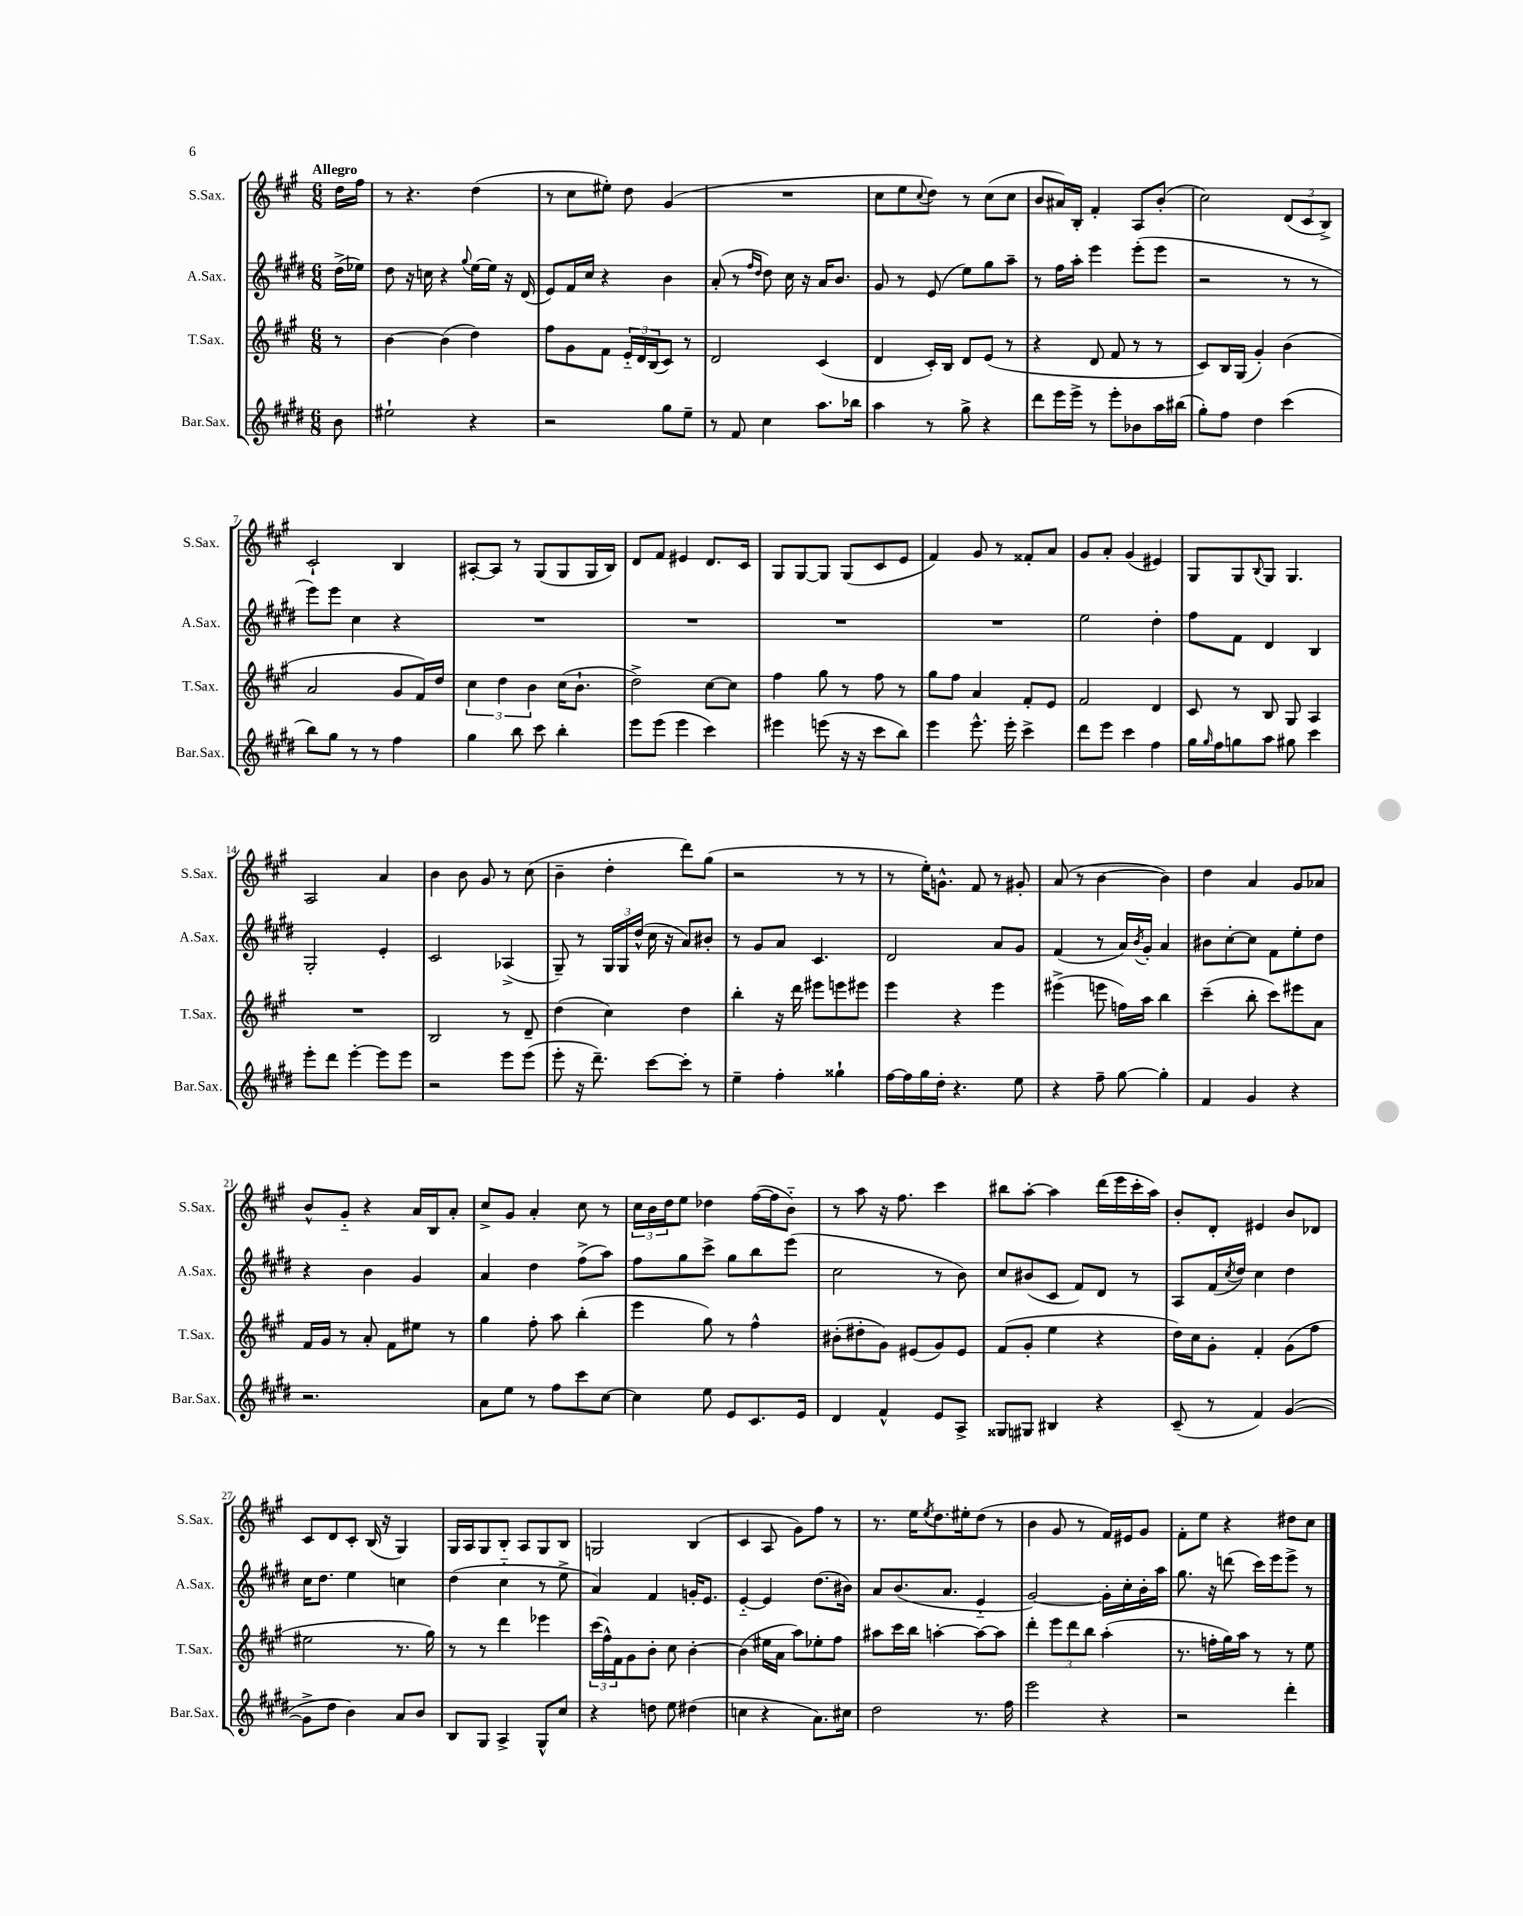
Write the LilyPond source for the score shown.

<<
\new StaffGroup <<
\new Staff = "s0" \with { instrumentName = "S.Sax." shortInstrumentName = "S.Sax." } {
    \clef treble \key a \major \numericTimeSignature \time 6/8 \partial 8 \tempo "Allegro"
    d''16 fis''16 |
    r8 r4. d''4( |
    r8 cis''8 eis''8-.) d''8 gis'4( |
    R2. |
    cis''8 e''8 \appoggiatura { cis''8 } d''8) r8 cis''8( cis''8 |
    b'8 ais'16) b16-. fis'4-. a8 b'8-.( |
    cis''2) \tuplet 3/2 { d'8( cis'8 b8->) } |
    cis'2-! b4 |
    ais8~-. ais8 r8 gis8( gis8 gis16 b16) |
    d'8 fis'8 eis'4 d'8. cis'16 |
    gis8 gis8~ gis8 gis8( cis'8 e'8 |
    fis'4) gis'8 r8 fisis'8-. a'8 |
    gis'8 a'8-. gis'4( eis'4) |
    gis8 gis8 \appoggiatura { b8 } gis8 gis4. |
    a2 a'4 |
    b'4 b'8 gis'8 r8 cis''8( |
    b'4-- d''4-. d'''8) gis''8( |
    r2 r8 r8 |
    r8 e''16-.) g'8.-^ fis'8 r8 gis'8-. |
    a'8( r8 b'4~ b'4) |
    d''4 a'4 gis'8 aes'8 |
    b'8-^ gis'8-_ r4 a'16 b16 a'8-. |
    cis''8-> gis'8 a'4-. cis''8 r8 |
    \tuplet 3/2 { cis''16 b'16 d''16 } e''8 des''4 fis''16~( fis''16 b'8-_) |
    r8 a''8 r16 fis''8. cis'''4 |
    bis''8 a''8~-. a''4 d'''16( e'''16 cis'''16-. a''16) |
    b'8-. d'8-. eis'4 b'8 des'8 |
    cis'8 d'8 cis'8-. b16( r16 gis4) |
    gis16 a16 gis8 b8-. a8 gis8 b8 |
    g2 b4( |
    cis'4 a8 gis'8) fis''8 r8 |
    r8. e''16 \acciaccatura { e''8 } d''8. eis''16-. d''8( r8 |
    b'4 gis'8 r8 fis'16) eis'16 gis'8 |
    fis'8-. e''8 r4 dis''8 cis''8 \bar "|." |
}
\new Staff = "s1" \with { instrumentName = "A.Sax." shortInstrumentName = "A.Sax." } {
    \clef treble \key e \major \numericTimeSignature \time 6/8 \partial 8
    dis''16->( ees''16) |
    dis''8 r16 c''16 r4 \appoggiatura { gis''8 } e''16~ e''16 r16 dis'16( |
    e'8) fis'16 cis''16 r4 b'4 |
    a'8-.( r8 \grace { fis''16 dis''16 } dis''8) cis''16 r16 a'16 b'8. |
    gis'8 r8 e'8( e''8) gis''8 a''8-- |
    r8 fis''16 a''16-. e'''4 e'''8-.( e'''8 |
    r2 r8 r8 |
    e'''8) e'''8 cis''4 r4 |
    R2. |
    R2. |
    R2. |
    R2. |
    e''2 dis''4-. |
    fis''8 fis'8 dis'4 b4 |
    gis2-. e'4-. |
    cis'2 aes4->( |
    gis8--) r8 \tuplet 3/2 { gis16 gis16 dis''16-^( } cis''16 r16 a'8) bis'8-. |
    r8 gis'8 a'8 cis'4. |
    dis'2 a'8 gis'8 |
    fis'4( r8 a'16) \acciaccatura { b'8 } gis'16-. a'4 |
    bis'8 cis''8~-. cis''8 fis'8 e''8-. dis''8 |
    r4 b'4 gis'4 |
    a'4 dis''4 fis''8->( a''8) |
    fis''8 gis''8 cis'''8-> gis''8 b''8 e'''8( |
    cis''2 r8 b'8) |
    cis''8 bis'8( cis'8 fis'8) dis'8 r8 |
    a8 fis'16( \acciaccatura { cis''8 } dis''16) cis''4 dis''4 |
    cis''16 dis''8. e''4 c''4 |
    dis''4( cis''4-_ r8 e''8-> |
    a'4) fis'4 g'16-. e'8. |
    e'4~-_ e'4 dis''8.( bis'16) |
    a'8 b'8.( a'8. e'4-_ |
    gis'2~) gis'16-. cis''16-. b'16-. a''16 |
    gis''8. r16 d'''8( cis'''16) e'''16 e'''8-> r8 \bar "|." |
}
\new Staff = "s2" \with { instrumentName = "T.Sax." shortInstrumentName = "T.Sax." } {
    \clef treble \key a \major \numericTimeSignature \time 6/8 \partial 8
    r8 |
    b'4~ b'4( d''4) |
    fis''8 gis'8 fis'8 \tuplet 3/2 { e'16-_ d'16 b16( } cis'8) r8 |
    d'2 cis'4( |
    d'4 cis'16-.) b16 d'8 e'8( r8 |
    r4 d'8 fis'8 r8 r8 |
    cis'8) b16 gis16( gis'4-.) b'4( |
    a'2 gis'8 fis'16) d''16 |
    \tuplet 3/2 { cis''4 d''4 b'4 } cis''16( b'8.-! |
    d''2->) cis''8~ cis''8 |
    fis''4 gis''8 r8 fis''8 r8 |
    gis''8 fis''8 a'4 fis'8-. e'8 |
    fis'2 d'4 |
    cis'8 r8 b8 gis8 a4 |
    R2. |
    b2 r8 d'8-- |
    d''4( cis''4) d''4 |
    b''4-. r16 d'''16 eis'''8 e'''8 eis'''8 |
    e'''4 r4 e'''4 |
    eis'''4->( e'''8 f''16) a''16 b''4 |
    cis'''4--( b''8-. cis'''8) eis'''8 a'8 |
    fis'16 gis'16 r8 a'8-. fis'8 eis''8 r8 |
    gis''4 fis''8-. a''8 b''4-.( |
    e'''4 gis''8) r8 fis''4-^ |
    bis'8-.( dis''8-. gis'8) eis'8( gis'8) eis'8 |
    fis'8( gis'8-. e''4 r4 |
    d''16) cis''16 gis'8-. fis'4-. gis'8( fis''8 |
    eis''2 r8. gis''16) |
    r8 r8 d'''4 ees'''4 |
    \tuplet 3/2 { cis'''16( fis''16-^) fis'16 } gis'8 b'8-. cis''8 b'4~-. |
    b'4( eis''16 a'16 a''8) ees''8-. fis''8 |
    ais''8 cis'''16 b''16 a''4~-. a''8~ a''8 |
    d'''4-. \tuplet 3/2 { e'''8 d'''8 b''8 } a''4-.( |
    r8. f''16-. gis''16) a''16 r8 r8 e''8 \bar "|." |
}
\new Staff = "s3" \with { instrumentName = "Bar.Sax." shortInstrumentName = "Bar.Sax." } {
    \clef treble \key e \major \numericTimeSignature \time 6/8 \partial 8
    b'8 |
    eis''2-! r4 |
    r2 gis''8 e''8-- |
    r8 fis'8 cis''4 a''8. bes''16 |
    a''4 r8 gis''8-> r4 |
    dis'''8 e'''16 e'''16-> r8 e'''8-. bes'8 a''16 bis''16( |
    gis''8-.) fis''8 dis''4 cis'''4( |
    b''8) gis''8 r8 r8 fis''4 |
    gis''4 b''8 cis'''8 b''4-. |
    e'''8 e'''8( e'''4 cis'''4) |
    eis'''4 e'''8( r16 r16 cis'''8 b''8) |
    e'''4 e'''8.-^ e'''16-. cis'''4-> |
    dis'''8 e'''8 cis'''4 fis''4 |
    gis''16 \grace { gis''16 } fis''16 g''8 a''8 gis''8 cis'''4 |
    e'''8-. dis'''8 e'''4~-. e'''8 e'''8 |
    r2 e'''8 e'''8( |
    e'''8-. r16 dis'''8.--) cis'''8~ cis'''8-. r8 |
    e''4-- fis''4-. gisis''4-! |
    fis''16~ fis''16 gis''16 dis''16-. r4. e''8 |
    r4 fis''8-- gis''8~ gis''4-. |
    fis'4 gis'4 r4 |
    r2. |
    a'8 e''8 r8 fis''8 cis'''8 cis''8~ |
    cis''4 e''8 e'8 cis'8. e'16 |
    dis'4 fis'4-^ e'8 a8-> |
    gisis8 gis8 bis4 r4 |
    cis'8--( r8 fis'4) gis'4~( |
    gis'8-> dis''8 b'4) a'8 b'8 |
    b8 gis8 a4-> gis8-^ cis''8 |
    r4 d''8 e''8 dis''4( |
    c''4 r4 a'8.) cis''16 |
    dis''2 r8. fis''16 |
    e'''2 r4 |
    r2 dis'''4-. \bar "|." |
}
>>
>>
